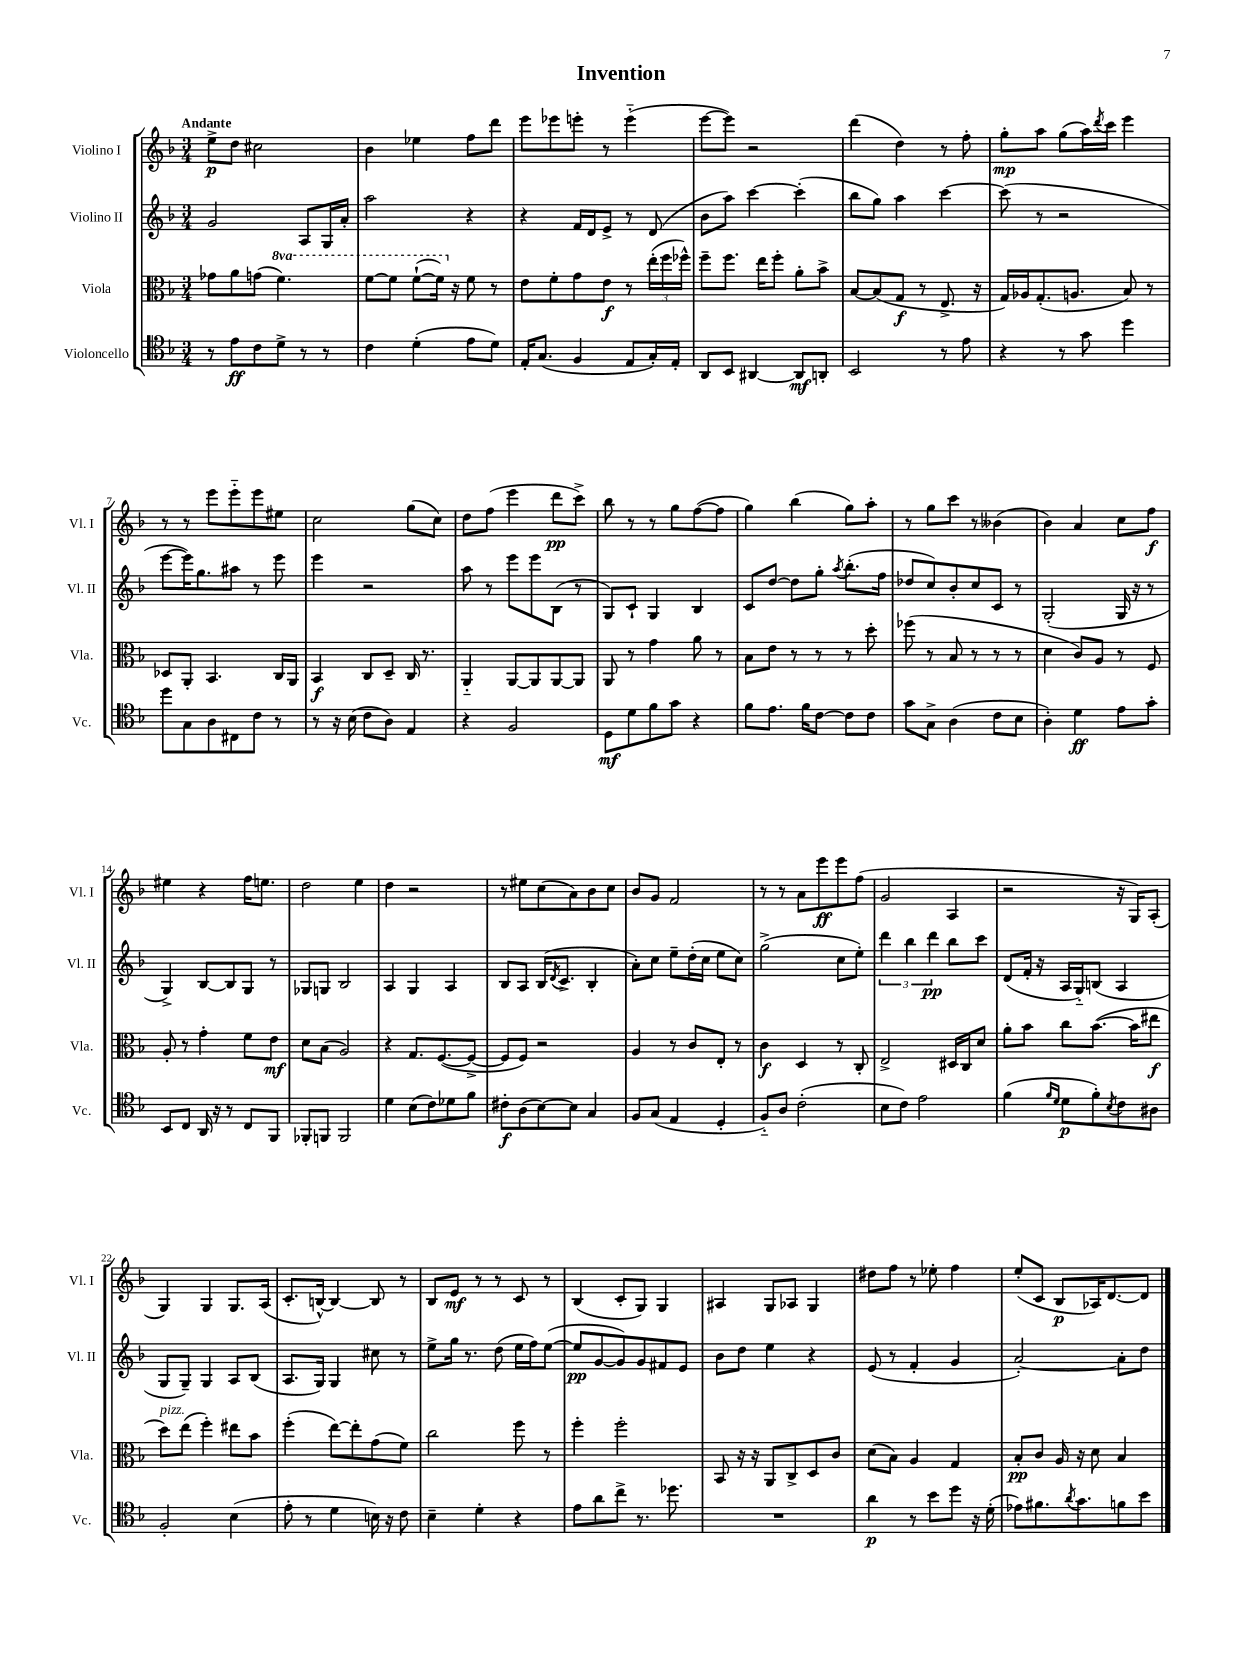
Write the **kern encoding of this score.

**kern	**kern	**kern	**kern
*staff4	*staff3	*staff2	*staff1
*clefC4	*clefC3	*clefG2	*clefG2
*k[b-]	*k[b-]	*k[b-]	*k[b-]
*M3/4	*M3/4	*M3/4	*M3/4
8r	8g-	2g	8ee^
8e	8a	.	8dd
8c	(8g	.	2cc#
8d^	4.ff)	.	.
8r	.	8A	.
8r	.	16G	.
.	.	16a'	.
=	=	=	=
4c	[8ff	2aa	4b-
.	8ff]	.	.
(4d'	([8ff`	.	4ee-
.	16ff])	.	.
.	16r	.	.
8e	8f	4r	8ff
8d)	8r	.	8ddd
=	=	=	=
16E'	8e	4r	8eee
(8.G	.	.	.
.	8f'	.	8eee-
4F	8g	16f	8eee'
.	.	16d	.
.	8e	8e^	8r
8E	8r	8r	(4eee'~
16G')	(24ee'	(8d	.
.	24ff	.	.
16E'	.	.	.
.	24ff-^^)	.	.
=	=	=	=
8AA	8ff~	8b-	[8eee
8BB-	8.ff	8aa)	8eee])
[4AA#	.	[4ccc	2r
.	16ee	.	.
.	8ff'	.	.
8AA#]	8a'	(4ccc']	.
8AA'	8b-^	.	.
=	=	=	=
2BB-	[8B-	8bb-	(4ddd
.	(8B-]	8gg)	.
.	8G	4aa	4dd)
.	8r	.	.
8r	8.E^	[4ccc	8r
8e	.	.	8ff'
.	16r	.	.
=	=	=	=
4r	16G)	(8ccc]	8gg'
.	16A-	.	.
.	(8.G'	8r	8aa
8r	.	2r	(8gg
.	8.A	.	.
8g	.	.	16aa)
.	.	.	8qddd
.	.	.	16ccc
4dd	8B-)	.	4eee
.	8r	.	.
=	=	=	=
8dd	8D-	[8eee	8r
8G	8AA'	16eee])	8r
.	.	8.gg	.
8A	4.BB-	.	8eee
8C#	.	8aa#	8eee'~
8c	.	8r	8eee
8r	16C	8eee	8ee#
.	16AA	.	.
=	=	=	=
8r	4BB-	4eee	2cc
16r	.	.	.
(16B-	.	.	.
8c	8C	2r	.
8A)	8D~	.	.
4E	16C	.	(8gg
.	8.r	.	.
.	.	.	8cc)
=	=	=	=
4r	4AA'~	8aa	8dd
.	.	8r	(8ff
2F	[8AA	8eee	4eee
.	8AA]	8eee	.
.	[8AA	(8B-	8ddd
.	8AA]	8r	8ccc^)
=	=	=	=
8D	8AA	8G)	8bb-
8d	8r	8c`	8r
8f	4g	4G	8r
8g	.	.	8gg
4r	8a	4B-	([8ff
.	8r	.	8ff]
=	=	=	=
8f	8B-	8c	4gg)
8.e	8e	[8dd	.
.	8r	8dd]	(4bb-
16f	.	.	.
[8c	8r	8gg'	.
.	.	8qaa	.
8c]	8r	(8.bb-'	8gg)
8c	8dd'	.	8aa'
.	.	16ff	.
=	=	=	=
8g	(8ff-	8dd-	8r
8G^	8r	8cc)	8gg
(4A	8B-	8b-'	8ccc
.	8r	8cc	8r
8c	8r	8c	(4b--
8B-	8r	8r	.
=	=	=	=
4A')	4d	(2G'	4b-)
4d	8c)	.	4a
.	8A	.	.
8e	8r	16G	8cc
.	.	16r	.
8g'	8F	8r	8ff
=	=	=	=
8BB-	8A'	4G^)	4ee#
8C	8r	.	.
16AA	4g'	[8B-	4r
16r	.	.	.
8r	.	8B-]	.
8C	8f	8G	16ff
.	.	.	8.ee
8FF	8e	8r	.
=	=	=	=
8FF-'	8d	8G-	2dd
8FF	(8B-	8G	.
2FF	2A)	2B-	.
.	.	.	4ee
=	=	=	=
4d	4r	4A	4dd
(8B-	8.G	4G	2r
8c)	.	.	.
.	([8.F	.	.
8d-	.	4A	.
8f	8F^_	.	.
=	=	=	=
8c#'	8F]	8B-	8r
(8A	8F)	8A	8ee#
[8B-)	2r	(16B-	(8cc
.	.	8qd	.
.	.	8.c^	.
8B-]	.	.	8a)
4G	.	4B-'	8b-
.	.	.	8cc
=	=	=	=
8F	4A	8a')	8b-
(8G	.	8cc	8g
4E	8r	8ee~	2f
.	8c	(16dd'	.
.	.	16cc	.
4D'	8E'	8ee	.
.	8r	8cc)	.
=	=	=	=
8F'~)	4c	(2gg^	8r
8A	.	.	8r
(2c'	4D	.	8a
.	.	.	8eee
.	8r	8cc	8eee
.	8C'	8ee')	(8ff
=	=	=	=
8B-	2E^	6ddd	2g
8c)	.	.	.
.	.	6bb-	.
2e	.	.	.
.	.	6ddd	.
.	16D#	8bb-	4A
.	16C	.	.
.	8d	8ccc	.
=	=	=	=
(4f	8a'	(8d	2r
.	8b-	16f'	.
.	.	16r	.
16qqf	.	.	.
16qqd	.	.	.
8d	8cc	16A	.
.	.	16G'~)	.
8f')	([8.b-	(8B	.
8qB-	.	.	.
8c	.	4A	16r
.	16b-]	.	16G)
8A#	8ee#	.	(8A'
=	=	=	=
2F'	8dd)	8G	4G)
.	(8ee	8G~)	.
.	4ff')	4G	4G
(4B-	8ee#	8A	8.G
.	8b-	(8B-	.
.	.	.	(16A
=	=	=	=
8e'	(4ff'	8.A	8.c'
8r	.	.	.
.	.	16G)	[16B^^)
4d	[8ee)	4G	4B_
.	8ee']	.	.
16B)	(8g	8cc#	8B]
16r	.	.	.
8c	8f)	8r	8r
=	=	=	=
4B-~	2cc	8ee^	8B-
.	.	16gg	8e
.	.	8.r	.
4d'	.	.	8r
.	.	(8dd	8r
4r	8ff	16ee	8c
.	.	16ff)	.
.	8r	([8ee	8r
=	=	=	=
8e	4ff'	8ee]	(4B-
8a	.	[8g	.
8cc^	2ff'	8g])	8c'
8.r	.	8g	8G)
.	.	8f#	4G
8.dd-	.	.	.
.	.	8e	.
=	=	=	=
2.r	8BB-	8b-	4A#
.	16r	8dd	.
.	16r	.	.
.	8AA	4ee	8G
.	8C^	.	8A-
.	8D	4r	4G
.	8c	.	.
=	=	=	=
4a	(8d	(8e	8dd#
.	8B-)	8r	8ff
8r	4A	4f'	8r
8b-	.	.	8ee-'
8dd	4G	4g	4ff
16r	.	.	.
(16d'	.	.	.
=	=	=	=
8e-)	8B-'	[2a')	(8ee'
8.f#	8c	.	8c
.	16A	.	8B-
8qa	.	.	.
8.g	16r	.	.
.	8d	.	16A-)
.	.	.	[8.d
8f	4B-	8a']	.
8b-	.	8dd	8d]
==	==	==	==
*-	*-	*-	*-
